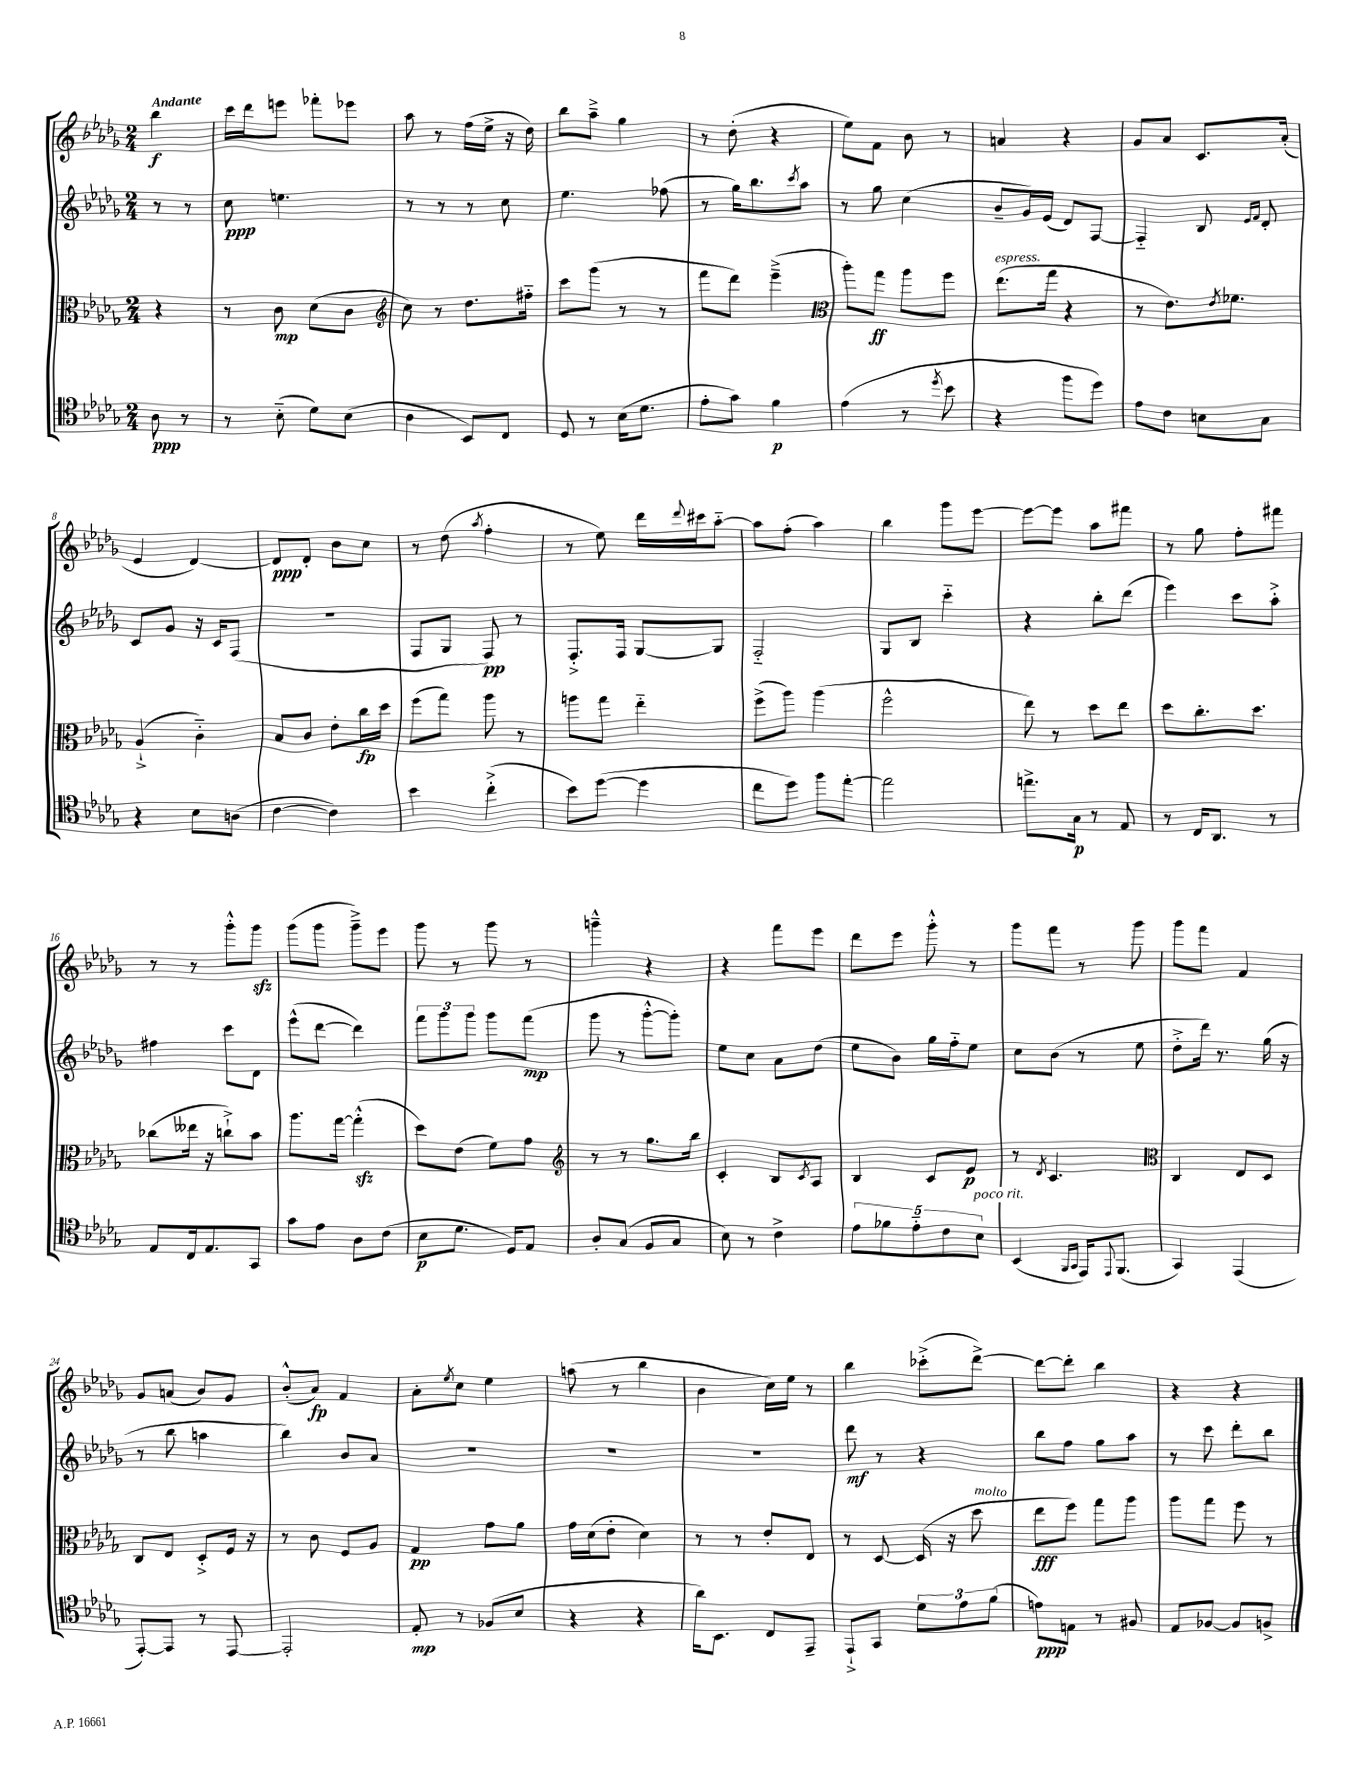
<<
\new StaffGroup <<
\new Staff = "s0" {
    \clef treble \key des \major \numericTimeSignature \time 2/4 \partial 4 \tempo "Andante"
    bes''4\f |
    c'''16 des'''16 e'''8 fes'''8-. ees'''8 |
    aes''8 r8 f''16( ees''16-> r16 des''16) |
    bes''8 aes''8---> ges''4 |
    r8 des''8-.( r4 |
    ees''8) f'8 bes'8 r8 |
    a'4 r4 |
    ges'8 aes'8 c'8. aes'16-.( |
    ees'4 des'4~) |
    des'8\ppp des'8-. bes'8 c''8 |
    r8 des''8( \acciaccatura { aes''8 } f''4-. |
    r8 ees''8) des'''16 \appoggiatura { des'''8 } cis'''16 aes''8~-_ |
    aes''8 f''8-.( aes''4) |
    bes''4 ges'''8 ees'''8~ |
    ees'''8~ ees'''8 aes''8 fis'''8 |
    r8 ges''8 f''8-. fis'''8 |
    r8 r8 ges'''8-.-^ ges'''8\sfz |
    ges'''8( ges'''8 ges'''8--->) ees'''8 |
    ges'''8 r8 ges'''8 r8 |
    g'''4---^ r4 |
    r4 f'''8 ees'''8 |
    des'''8 ees'''8 ges'''8-.-^ r8 |
    ges'''8 f'''8 r8 ges'''8 |
    ges'''8 f'''8 f'4 |
    ges'8 a'8( bes'8) ges'8 |
    bes'8-.-^( aes'8\fp) f'4 |
    aes'8-. \acciaccatura { ees''8 } c''8 ees''4 |
    a''8( r8 bes''4 |
    bes'4 c''16) ees''16 r8 |
    bes''4 ces'''8-.->( des'''8~->) |
    des'''8~ des'''8-. bes''4 |
    r4 r4 \bar "|." |
}
\new Staff = "s1" {
    \clef treble \key des \major \numericTimeSignature \time 2/4 \partial 4
    r8 r8 |
    c''8\ppp e''4. |
    r8 r8 r8 c''8 |
    ees''4. fes''8( |
    r8 ges''16) bes''8. \acciaccatura { c'''8 } aes''8 |
    r8 ges''8 c''4( |
    bes'8-- ges'16) ees'16( des'8) f8~ |
    f4-_ bes8 \grace { ees'16 f'16 } des'8-. |
    c'8 ges'8 r16 c'16 f8( |
    R2 |
    f8 ges8 f8\pp) r8 |
    f8.-.-> f16 ges8~ ges8 |
    f2-_ |
    ges8 bes8 c'''4-_ |
    r4 bes''8-. des'''8( |
    ees'''4) c'''8 aes''8-.-> |
    fis''4 c'''8 des'8 |
    ees'''8-^( des'''8~ des'''4) |
    \tuplet 3/2 { f'''8 ges'''8 ges'''8 } ges'''8 f'''8\mp( |
    ges'''8 r8 ges'''8~-.-^ ges'''8-.) |
    ees''8 c''8 aes'8 des''8( |
    ees''8 bes'8) ges''16 f''16-_ ees''8 |
    c''8 bes'8( r8 ees''8 |
    des''8-.-> des'''16) r8. ges''16( r16 |
    r8 bes''8 a''4 |
    bes''4) bes'8 aes'8 |
    R2 |
    R2 |
    R2 |
    des'''8\mf r8 r4 |
    bes''8 f''8 ges''8 aes''8 |
    r8 c'''8 des'''8-. bes''8 \bar "|." |
}
\new Staff = "s2" {
    \clef alto \key des \major \numericTimeSignature \time 2/4 \partial 4
    r4 |
    r8 c'8\mp des'8( c'8 |
    \clef treble c''8) r8 des''8. fis''16-_ |
    c'''8 ges'''8( r8 r8 |
    f'''8 des'''8) ees'''4--->( |
    \clef alto aes''8-.) ges''8\ff aes''8 f''8 |
    ees''8.^\markup { \italic "espress." }( ges''16 r4 |
    r8 ees'8.) \acciaccatura { ees'8 } fes'8. |
    aes4-!->( c'4-_) |
    bes8 c'8 ees'8-. c''16\fp des''16 |
    f''8( ges''8) aes''8 r8 |
    a''8 ges''8 ees''4-_ |
    f''8->( aes''8) aes''4( |
    f''2-^ |
    ees''8) r8 des''8 ees''8 |
    des''8 c''8.-. des''8. |
    ces''8( eeses''16 r16 c''8-!->) bes'8 |
    aes''8. ges''16~ ges''4-.-^\sfz( |
    des''8) ees'8( f'8) ges'8 |
    \clef treble r8 r8 ges''8. bes''16 |
    c'4-. bes8 \acciaccatura { c'8 } aes8 |
    bes4 c'8 ees'8\p |
    r8 \acciaccatura { des'8 } c'4. |
    \clef alto c4 ees8 des8 |
    c8 ees8 des8-.-> f16 r16 |
    r8 c'8 f8 aes8 |
    ges4\pp ges'8 aes'8 |
    ges'16 des'16( ees'8-. des'4) |
    r8 r8 ees'8-. ees8 |
    r8 des8~ des16( r16 des''8^\markup { \italic "molto" } |
    ees''8\fff f''8) ges''8 aes''8 |
    aes''8 ges''8 f''8 r8 \bar "|." |
}
\new Staff = "s3" {
    \clef tenor \key des \major \numericTimeSignature \time 2/4 \partial 4
    aes8\ppp r8 |
    r8 bes8-_( des'8) bes8( |
    aes4 bes,8) c8 |
    des8 r8 bes16( des'8. |
    ees'8-. ges'8) f'4\p |
    ees'4( r8 \acciaccatura { des''8 } bes'8 |
    r4 f''8 des''8) |
    ees'8 c'8 b8 ges8 |
    r4 bes8 a8( |
    c'4~ c'4) |
    bes'4 c''4-.->( |
    bes'8) des''8~( des''4 |
    c''8 des''8) f''8 ees''8~-. |
    ees''2 |
    e''8.-> ges16\p r8 ees8 |
    r8 c16 aes,8. r8 |
    ees8 c16 ees8. ges,8 |
    ges'8 ees'8 aes8 c'8( |
    bes8\p des'8. des16) ees8 |
    aes8-. ges8( f8 ges8 |
    bes8) r8 c'4-> |
    \tuplet 5/4 { ees'8 fes'8 ees'8-_ c'8 bes8^\markup { \italic "poco rit." } } |
    bes,4( \grace { f,16 ges,16 } ees,16) \appoggiatura { ees,8 } f,8.( |
    ges,4) ees,4( |
    ees,8~-.) ees,8 r8 ees,8~ |
    ees,2-. |
    ees8-.\mp r8 fes8( bes8 |
    r4 r4 |
    aes'16) bes,8. c8 ees,8-- |
    ees,8-!-> ges,8 \tuplet 3/2 { des'8 ees'8 f'8( } |
    e'8\ppp) e8 r8 fis8 |
    ees8 fes8~ fes8 f8-> \bar "|." |
}
>>
>>
